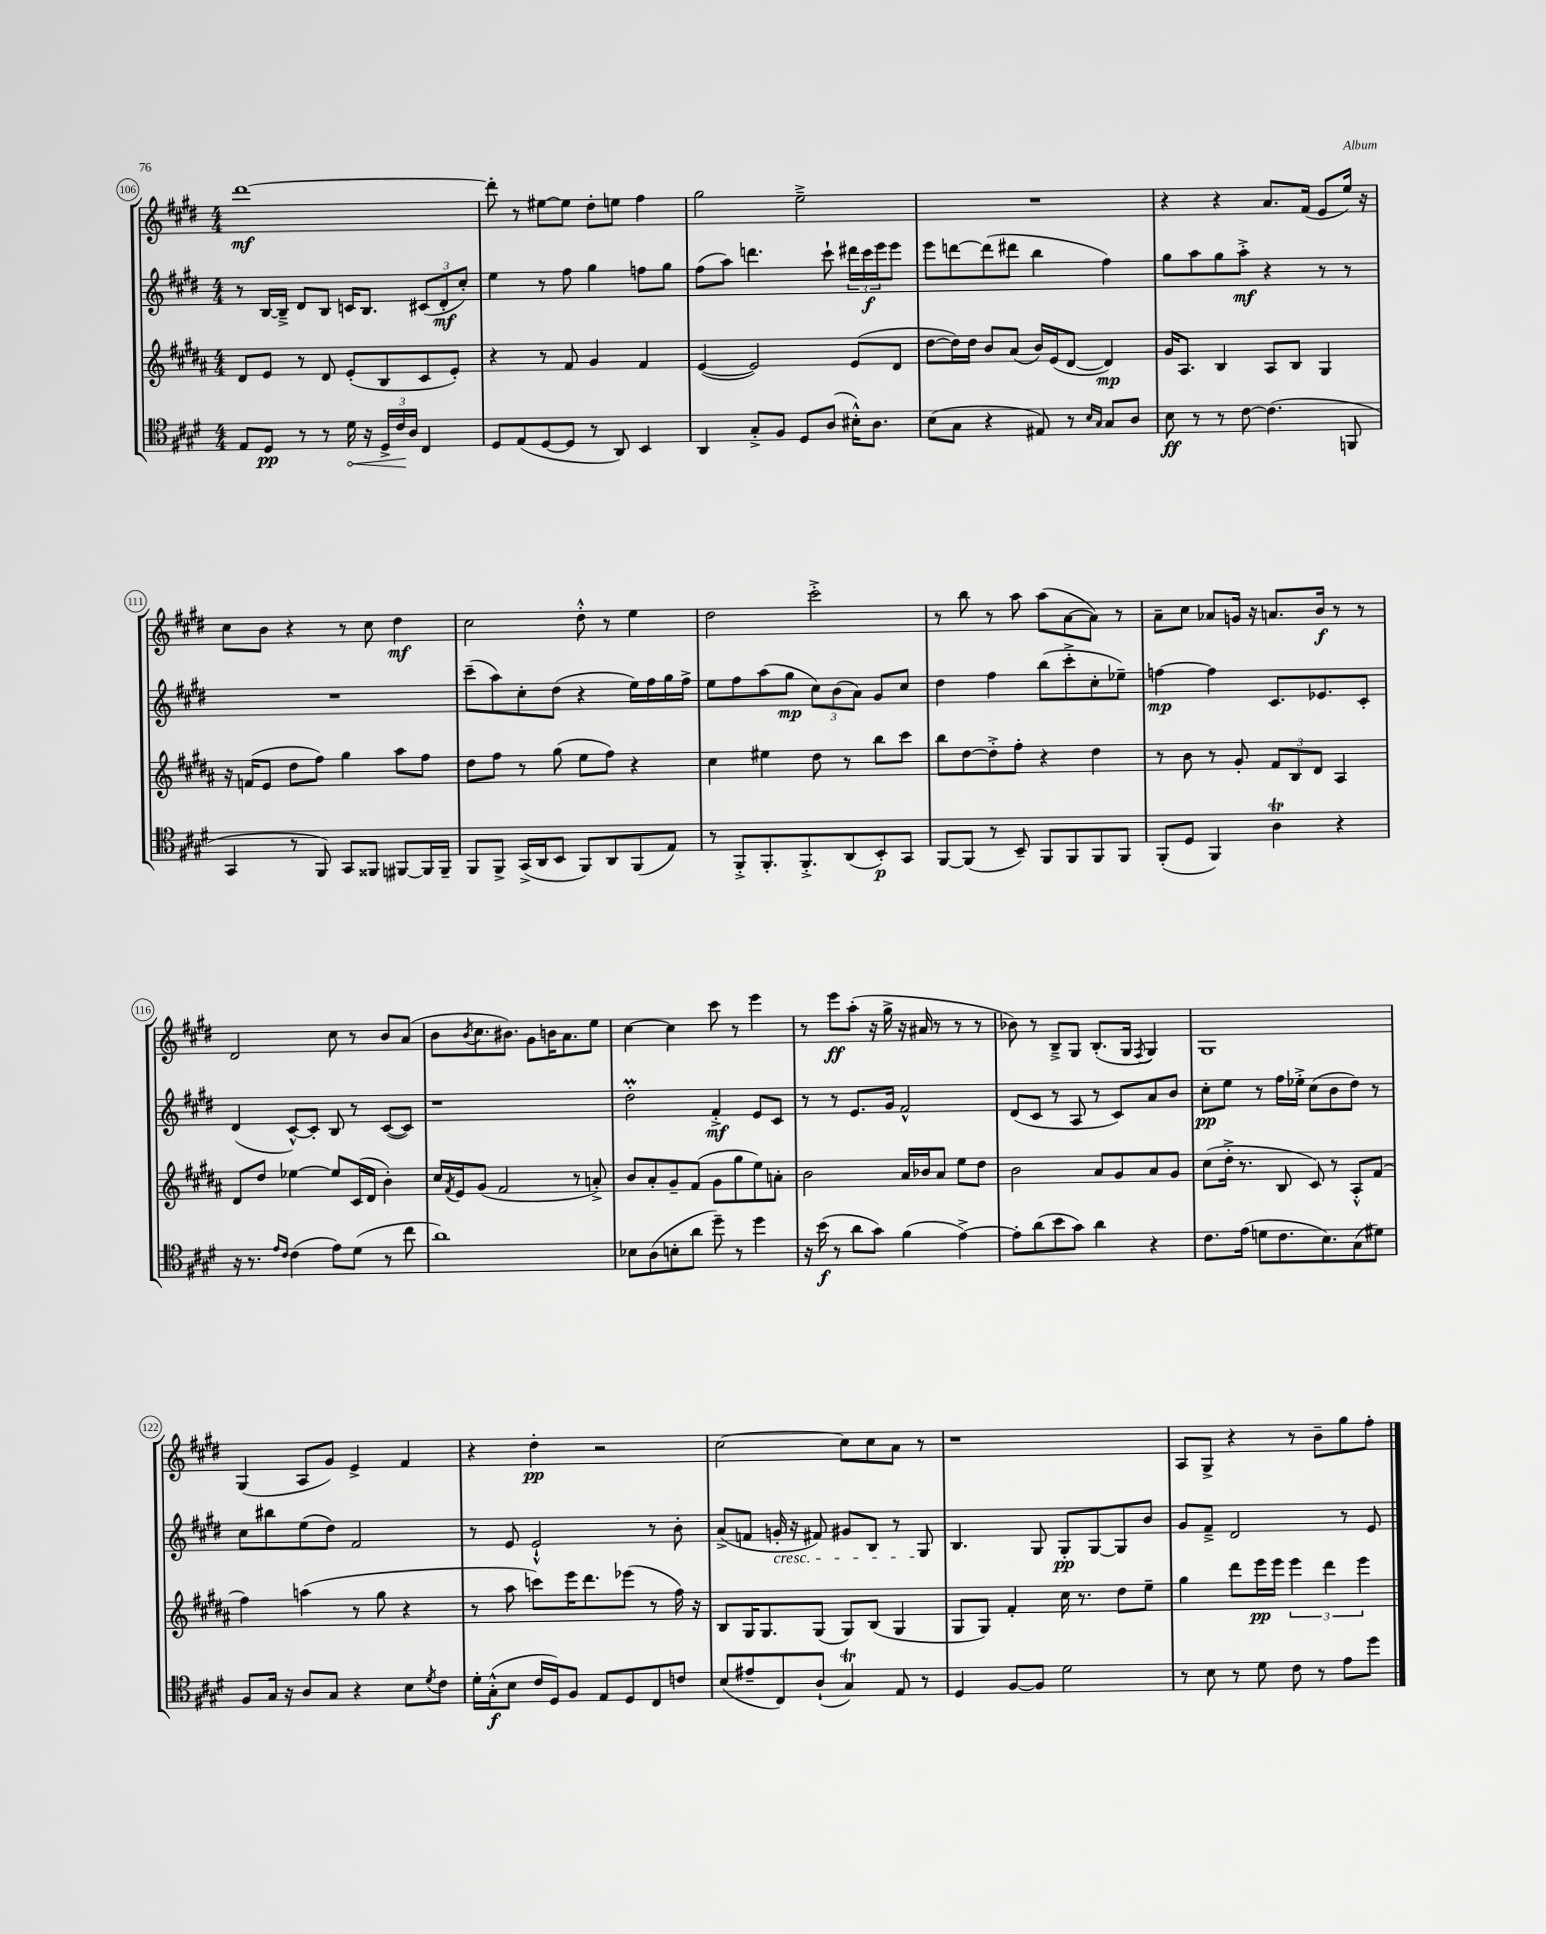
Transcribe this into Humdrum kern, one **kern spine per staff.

**kern	**dynam	**kern	**dynam	**kern	**dynam	**kern	**dynam
*part4	*part4	*part3	*part3	*part2	*part2	*part1	*part1
*staff4	*staff4	*staff3	*staff3	*staff2	*staff2	*staff1	*staff1
*clefC4	*	*clefG2	*	*clefG2	*	*clefG2	*
*k[f#c#g#d#]	*	*k[f#c#g#d#a#]	*	*k[f#c#g#d#]	*	*k[f#c#g#d#]	*
*M4/4	*	*M4/4	*	*M4/4	*	*M4/4	*
=106	=106	=106	=106	=106	=106	=106	=106
8E/L	.	8d#/L	.	8r	.	[1ddd#	mf
8D#/J	pp	8e/J	.	[16B/LL	.	.	.
.	.	.	.	16B~^/JJ]	.	.	.
8r	.	8r	.	8d#/L	.	.	.
8r	.	8d#/	.	8B/J	.	.	.
!	!LO:HP:b	!	!	!	!	!	!
16d#\	<	(8e'/L	.	16cn/KL	.	.	.
16r	.	.	.	8.B/J	.	.	.
24D#^/LL	.	8B/	.	.	.	.	.
24c#/	.	.	.	.	.	.	.
24A/JJ	[	.	.	.	.	.	.
4C#/	.	8c#/	.	(12c#X/L	.	.	.
.	.	.	.	12d#'/	mf	.	.
.	.	8e'/J)	.	.	.	.	.
.	.	.	.	12cc#'/J)	.	.	.
=107	=107	=107	=107	=107	=107	=107	=107
8D#/L	.	4r	.	4ee\	.	8ddd#'\]	.
(8E/	.	.	.	.	.	8r	.
[8D#/	.	8r	.	8r	.	[8ee#X\L	.
8D#/J]	.	8f#/	.	8ff#\	.	8ee#\J]	.
8r	.	4g#/	.	4gg#\	.	8dd#'\L	.
8AA/)	.	.	.	.	.	8een\J	.
4BB/	.	4f#/	.	8ffn\L	.	4ff#\	.
.	.	.	.	8gg#\J	.	.	.
=108	=108	=108	=108	=108	=108	=108	=108
4AA/	.	([4e/	.	(8ff#\L	.	2gg#\	.
.	.	.	.	8aa\J)	.	.	.
8G#'^/L	.	2e/])	.	4.dddn\	.	.	.
8F#/J	.	.	.	.	.	.	.
8D#/L	.	.	.	.	.	2ee~^\	.
(8A/J	.	.	.	8ccc#`\	.	.	.
16B#X'^^\KL)	.	(8e/L	.	24ddd#X\LL	.	.	.
.	.	.	.	24ccc#\	f	.	.
8.A\J	.	.	.	.	.	.	.
.	.	.	.	24eee\J	.	.	.
.	.	8d#/J	.	8eee\J	.	.	.
=109	=109	=109	=109	=109	=109	=109	=109
(8B\L	.	[8dd#\L	.	8eee\L	.	1r	.
8G#\J	.	16dd#\L])	.	[8dddn\	.	.	.
.	.	16dd#\JJ	.	.	.	.	.
4r	.	8b/L	.	(8ddd\]	.	.	.
.	.	(8a#/J	.	8ddd#X\J	.	.	.
8E#X/)	.	16b/LL)	.	4bb\	.	.	.
.	.	(16e/J	.	.	.	.	.
8r	.	[8d#/J	.	.	.	.	.
16qqB/LL	.	.	.	.	.	.	.
16qqG#/JJ	.	.	.	.	.	.	.
8G#/L	.	4d#/])	mp	4ff#\)	.	.	.
8A/J	.	.	.	.	.	.	.
=110	=110	=110	=110	=110	=110	=110	=110
8B\	ff	16g#/KL	.	8gg#\L	.	4r	.
.	.	8.A#/J	.	.	.	.	.
8r	.	.	.	8aa\	.	.	.
8r	.	4B/	.	8gg#\	.	4r	.
[8c#\	.	.	.	8aa'^\J	mf	.	.
(4.c#\]	.	8A#/L	.	4r	.	8.a/L	.
.	.	8B/J	.	.	.	.	.
.	.	.	.	.	.	(16f#/Jk	.
.	.	4G#/	.	8r	.	8e/L	.
8FFn/	.	.	.	8r	.	16ee/Jk)	.
.	.	.	.	.	.	16r	.
!!LO:LB:g=z
=111	=111	=111	=111	=111	=111	=111	=111
4GG#/	.	16r	.	1r	.	8cc#\L	.
.	.	(16fn/KL	.	.	.	.	.
.	.	8e/J	.	.	.	8b\J	.
8r	.	8dd#\L	.	.	.	4r	.
8FF#/)	.	8ff#\J)	.	.	.	.	.
8GG#/L	.	4gg#\	.	.	.	8r	.
8FF##X/J	.	.	.	.	.	8cc#\	.
[8FF#X/L	.	8aa#\L	.	.	.	4dd#\	mf
16FF#/L]	.	8ff#\J	.	.	.	.	.
16FF#~/JJ	.	.	.	.	.	.	.
=112	=112	=112	=112	=112	=112	=112	=112
8FF#/L	.	8dd#\L	.	(8ccc#~\L	.	2cc#\	.
8FF#^/J	.	8ff#\J	.	8aa\)	.	.	.
(16GG#^/LL	.	8r	.	8cc#'\	.	.	.
16AA/J	.	.	.	.	.	.	.
8BB/J	.	(8gg#\	.	(8dd#\J	.	.	.
8FF#/L)	.	8ee\L	.	4r	.	8dd#'^^\	.
8AA/	.	8ff#\J)	.	.	.	8r	.
(8FF#/	.	4r	.	16ee\LL)	.	4ee\	.
.	.	.	.	16ff#\	.	.	.
8E/J)	.	.	.	16gg#\	.	.	.
.	.	.	.	16ff#^\JJ	.	.	.
=113	=113	=113	=113	=113	=113	=113	=113
8r	.	4cc#\	.	8ee\L	.	2dd#\	.
8FF#'^/L	.	.	.	8ff#\	.	.	.
8.FF#'/	.	4ee#X\	.	(8aa\	.	.	.
.	.	.	.	8gg#\J	mp	.	.
8.FF#'^/	.	.	.	.	.	.	.
.	.	8dd#\	.	12cc#\L)	.	2ccc#'^\	.
.	.	.	.	(12b\	.	.	.
(8AA/	.	8r	.	.	.	.	.
.	.	.	.	12a\J)	.	.	.
8BB'/)	p	8bb\L	.	8g#/L	.	.	.
8GG#/J	.	8ccc#\J	.	8cc#/J	.	.	.
=114	=114	=114	=114	=114	=114	=114	=114
[8FF#/L	.	8bb\L	.	4dd#\	.	8r	.
(8FF#/J]	.	[8dd#\	.	.	.	8bb\	.
8r	.	8dd#'^\]	.	4ff#\	.	8r	.
8BB~/)	.	8ff#'\J	.	.	.	8aa\	.
8FF#/L	.	4r	.	(8bb\L	.	(8aa\L	.
8FF#/	.	.	.	8ccc#'^\	.	[8a\	.
8FF#/	.	4dd#\	.	8cc#'\	.	8a\J])	.
8FF#/J	.	.	.	8ee-X~\J)	.	8r	.
=115	=115	=115	=115	=115	=115	=115	=115
(8FF#'/L	.	8r	.	[4ffn\	mp	8a~\L	.
8D#/J	.	8b\	.	.	.	8cc#\J	.
4FF#/)	.	8r	.	4ff\]	.	8a-X/L	.
.	.	8g#'/	.	.	.	16gn/Jk	.
.	.	.	.	.	.	16r	.
4AT\	.	12f#/L	.	8.c#/L	.	8.an/L	.
.	.	12B/	.	.	.	.	.
.	.	12d#/J	.	.	.	.	.
.	.	.	.	8.e-X/	.	16b/Jk	f
4r	.	4A#/	.	.	.	8r	.
.	.	.	.	8c#'/J	.	8r	.
!!LO:LB:g=z
=116	=116	=116	=116	=116	=116	=116	=116
16r	.	8d#/L	.	(4d#/	.	2d#/	.
8.r	.	.	.	.	.	.	.
.	.	8dd#/J	.	.	.	.	.
16qqe/LL	.	.	.	.	.	.	.
16qqc#/JJ	.	.	.	.	.	.	.
(4c#\	.	[4ee-X\	.	[8c#^^/L)	.	.	.
.	.	.	.	8c#'/J]	.	.	.
8e\L)	.	8ee-/L]	.	8B/	.	8cc#\	.
(8d#\J	.	(16c#/L	.	8r	.	8r	.
.	.	16d#/JJ	.	.	.	.	.
8r	.	4b'\)	.	([8c#/L	.	8b/L	.
8cc#\	.	.	.	8c#/J])	.	(8a/J	.
=117	=117	=117	=117	=117	=117	=117	=117
1a)	.	16cc#/LL	.	1r	.	8b\L	.
.	.	8qf#/	.	.	.	.	.
.	.	16e/J	.	.	.	.	.
.	.	.	.	.	.	8qb/	.
.	.	(8g#/J	.	.	.	8.cc#\	.
.	.	2f#/	.	.	.	.	.
.	.	.	.	.	.	8.b#X\J)	.
.	.	.	.	.	.	8g#\L	.
.	.	.	.	.	.	16bn\K	.
.	.	.	.	.	.	8.a\	.
.	.	8r	.	.	.	.	.
.	.	8an'^/)	.	.	.	8ee\J	.
=118	=118	=118	=118	=118	=118	=118	=118
8B-X\L	.	8b/L	.	2dd#m'\	.	[4cc#\	.
(8A\	.	8a#'/	.	.	.	.	.
8Bn'\	.	8g#~/	.	.	.	4cc#\]	.
8a\J	.	(8f#/J	.	.	.	.	.
8dd#~\)	.	8g#\L	.	4f#'^/	mf	8ccc#\	.
8r	.	8gg#\	.	.	.	8r	.
4dd#\	.	8ee\)	.	8e/L	.	4eee\	.
.	.	8an'\J	.	8c#/J	.	.	.
=119	=119	=119	=119	=119	=119	=119	=119
16r	.	2b\	.	8r	.	8r	.
(16b\	f	.	.	.	.	.	.
8r	.	.	.	8r	.	8eee\L	ff
8a\L	.	.	.	8.e/L	.	(8aa'\J	.
8g#\J)	.	.	.	.	.	16r	.
.	.	.	.	16g#/Jk	.	16gg#^\	.
(4f#\	.	16a#/LL	.	2f#^^/	.	16r	.
.	.	16b-X/J	.	.	.	16a#X/	.
.	.	8a#/J	.	.	.	8r	.
[4e^\)	.	8ee\L	.	.	.	8r	.
.	.	8dd#\J	.	.	.	8r	.
=120	=120	=120	=120	=120	=120	=120	=120
8e'\L]	.	2b\	.	(8d#/L	.	8b-X\)	.
(8a\	.	.	.	8c#/J	.	8r	.
8b\	.	.	.	8r	.	8B~^/L	.
8g#\J)	.	.	.	8A/	.	8G#/J	.
4a\	.	8a#/L	.	8r	.	(8.B'/L	.
.	.	8g#/	.	8c#/L)	.	.	.
.	.	.	.	.	.	16G#/Jk	.
.	.	.	.	.	.	8qF#/	.
4r	.	8a#/	.	8a/	.	4G#/)	.
.	.	8g#/J	.	8b/J	.	.	.
=121	=121	=121	=121	=121	=121	=121	=121
8.c#\L	.	(8cc#\L	.	8cc#'\L	pp	1G#	.
.	.	16dd#'^\Jk	.	8ee\J	.	.	.
(16e\Jk	.	8.r	.	.	.	.	.
8dn\L	.	.	.	8r	.	.	.
8.c#\	.	8B/	.	16ff#\LL	.	.	.
.	.	.	.	16ee-X'^\JJ	.	.	.
.	.	8c#/)	.	(8cc#\L	.	.	.
8.B\)	.	.	.	.	.	.	.
.	.	8r	.	8b\	.	.	.
(8G#\	.	8A#'^^/L	.	8dd#\J)	.	.	.
8d#X\J)	.	(8f#/J	.	8r	.	.	.
!!LO:LB:g=z
=122	=122	=122	=122	=122	=122	=122	=122
8F#/L	.	4ff#\)	.	8cc#\L	.	(4G#/	.
16G#/Jk	.	.	.	8bb#X\	.	.	.
16r	.	.	.	.	.	.	.
8A/L	.	(4aan\	.	(8ee\	.	8A/L	.
8G#/J	.	.	.	8dd#\J)	.	8g#/J)	.
4r	.	8r	.	2f#/	.	4e^/	.
.	.	8gg#\	.	.	.	.	.
8B\L	.	4r	.	.	.	4f#/	.
8qd#/	.	.	.	.	.	.	.
8c#\J	.	.	.	.	.	.	.
=123	=123	=123	=123	=123	=123	=123	=123
16d#'\LL	.	8r	.	8r	.	4r	.
(16G#'^^\J	f	.	.	.	.	.	.
8B\J	.	8aa#\	.	8e/	.	.	.
16c#/LL	.	8cccn\L)	.	2e`^^/	.	4dd#'\	pp
16D#/J)	.	.	.	.	.	.	.
8F#/J	.	16eee\K	.	.	.	.	.
.	.	8.ddd#\	.	.	.	.	.
8E/L	.	.	.	.	.	2r	.
8D#/	.	(8eee-X\J	.	.	.	.	.
8C#/	.	8r	.	8r	.	.	.
8cn/J	.	16ff#\)	.	8b'\	.	.	.
.	.	16r	.	.	.	.	.
=124	=124	=124	=124	=124	=124	=124	=124
(8B/L	.	8B/L	.	(8a^/L	.	[2cc#\	.
8e#X~/	.	16G#/K	.	8fn/J	.	.	.
.	.	8.G#/	.	.	.	.	.
!	!	!	!	!LO:TX:b:i:t=cresc.	!	!	!
8C#/)	.	.	.	16gn'/	.	.	.
.	.	.	.	16r	.	.	.
(8A`/J	.	(8G#/J	.	8f#X/)	.	.	.
4G#t/)	.	8G#/L)	.	8g#X/L	.	8cc#\L]	.
.	.	(8B/J	.	8B/J	.	8cc#\	.
8E/	.	4G#/	.	8r	.	8a\J	.
8r	.	.	.	8G#/	.	8r	.
=125	=125	=125	=125	=125	=125	=125	=125
4D#/	.	8G#/L	.	4.B/	.	1r	.
.	.	8G#/J)	.	.	.	.	.
[8F#/L	.	4f#'/	.	.	.	.	.
8F#/J]	.	.	.	8G#/	.	.	.
2d#\	.	16cc#\	.	8G#'/L	pp	.	.
.	.	8.r	.	.	.	.	.
.	.	.	.	[8G#/	.	.	.
.	.	8dd#\L	.	8G#/]	.	.	.
.	.	8ee~\J	.	8b/J	.	.	.
=126	=126	=126	=126	=126	=126	=126	=126
8r	.	4gg#\	.	8g#/L	.	8A/L	.
8B\	.	.	.	8f#~^/J	.	8G#^/J	.
8r	.	8ddd#\L	.	2d#/	.	4r	.
8d#\	.	16eee\L	pp	.	.	.	.
.	.	16eee\JJ	.	.	.	.	.
8c#\	.	6eee\	.	.	.	8r	.
8r	.	.	.	.	.	8b~\L	.
.	.	6ddd#\	.	.	.	.	.
8e\L	.	.	.	8r	.	8gg#\	.
.	.	6eee\	.	.	.	.	.
8dd#\J	.	.	.	8e/	.	8ff#'\J	.
==	==	==	==	==	==	==	==
*-	*-	*-	*-	*-	*-	*-	*-
